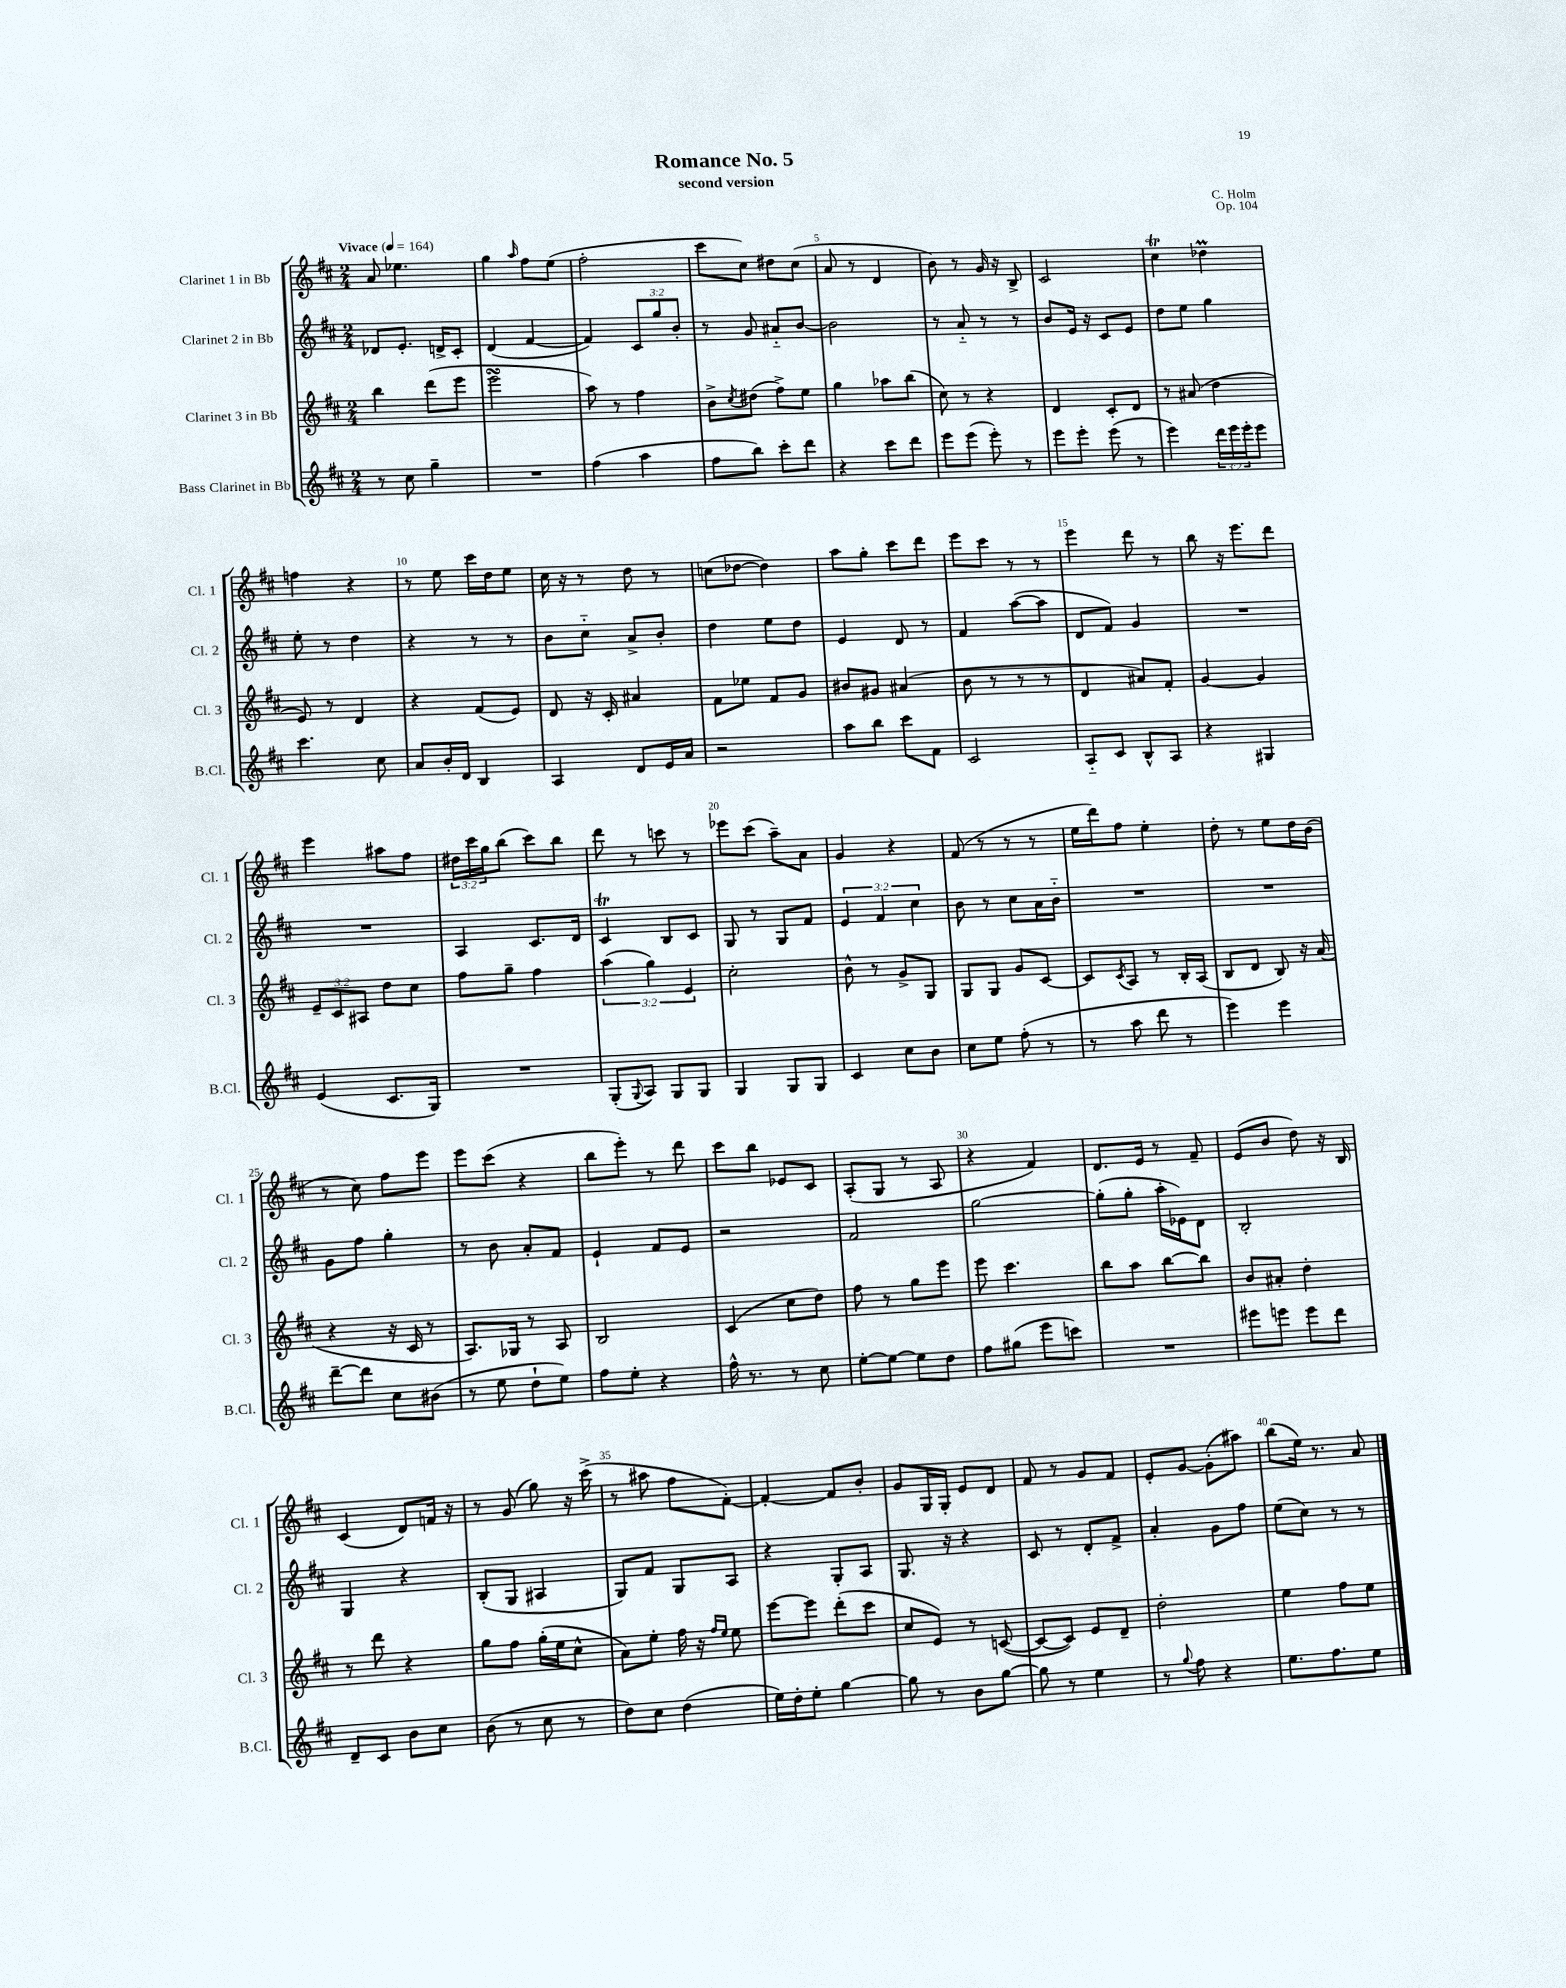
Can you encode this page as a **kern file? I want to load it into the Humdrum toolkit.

**kern	**kern	**kern	**kern
*staff4	*staff3	*staff2	*staff1
*clefG2	*clefG2	*clefG2	*clefG2
*k[f#c#]	*k[f#c#]	*k[f#c#]	*k[f#c#]
*M2/4	*M2/4	*M2/4	*M2/4
*MM164	*MM164	*MM164	*MM164
8r	4bb	8d-	8a
8cc#	.	8.e'	4.ee-
4gg~	(8ddd	.	.
.	.	16d^	.
.	8eee	8c#'	.
=	=	=	=
2r	2eee	(4d	4gg
.	.	.	16qqaa
.	.	[4f#	8ff#
.	.	.	(8ee
=	=	=	=
(4ff#	8aa)	4f#])	2ff#'
.	8r	.	.
4aa	4ff#	12c#	.
.	.	12gg	.
.	.	12b'	.
=	=	=	=
8ff#	8b^	8r	8ccc#
.	8qcc#	.	.
8bb)	(8dd#	8g	8cc#)
8ccc#'	8ff#^)	8a#'~	8dd#
8ddd	8ee	[8b	(8cc#
=	=	=	=
4r	4gg	2b]	8a
.	.	.	8r
8ccc#	8aa-	.	4d
8ddd	(8bb	.	.
=	=	=	=
8eee	8cc#)	8r	8b)
(8eee	8r	8a'~	8r
8eee')	4r	8r	16g
.	.	.	16r
8r	.	8r	8B^
=	=	=	=
8eee	4d	8b	2c#
8eee'	.	16e	.
.	.	16r	.
(8eee	8c#'	8c#	.
8r	8d	8e	.
=	=	=	=
4eee)	8r	8dd	4cc#
.	(8a#	8ee	.
24ddd	4dd	4gg	4dd-
24eee	.	.	.
24eee'	.	.	.
8eee	.	.	.
=	=	=	=
4.ccc#	8e)	8ee'	4ff
.	8r	8r	.
.	4d	4dd	4r
8cc#	.	.	.
=	=	=	=
8a	4r	4r	8r
16b'	.	.	8ee
16d	.	.	.
4B	(8f#	8r	16ccc#
.	.	.	16dd
.	8e)	8r	8ee
=	=	=	=
4A	8d	8b	16cc#
.	.	.	16r
.	16r	8cc#'~	8r
.	16c#'	.	.
8d	4a#	8a^	8dd
16e	.	8b'	8r
16a	.	.	.
=	=	=	=
2r	8f#	4dd	(8cc
.	8ee-	.	[8dd-
.	8f#	8ee	4dd-])
.	8g	8dd	.
=	=	=	=
8aa	8b#	4e	8aa
8bb	8g#	.	8gg'
8ccc#	(4a#	8d	8ccc#
8f#	.	8r	8ddd
=	=	=	=
2c#	8b	4f#	8eee
.	8r	.	8ccc#
.	8r	([8aa	8r
.	8r	8aa]	8r
=	=	=	=
8A'~	4d	8d	4eee
8c#	.	8f#)	.
8B^^	8a#)	4g	8ddd
8A	8f#'	.	8r
=	=	=	=
4r	[4g	2r	8bb
.	.	.	16r
.	.	.	8.eee
4G#	4g]	.	.
.	.	.	8ddd
=	=	=	=
(4e	12e~	2r	4eee
.	12c#	.	.
.	12A#	.	.
8.c#	8dd	.	8aa#
.	8cc#	.	8ff#
16G)	.	.	.
=	=	=	=
2r	8ff#	4A	24dd#
.	.	.	24ccc#
.	.	.	24gg
.	8gg~	.	(8bb
.	4ff#	8.c#	8ccc#)
.	.	.	8bb
.	.	16d	.
=	=	=	=
(8G'	(6aa	4c#	8ddd
8qqG	.	.	.
8A)	.	.	8r
.	6gg)	.	.
8G	.	8B	8ccc
.	6e	.	.
8G	.	8c#	8r
=	=	=	=
4G	2cc#'	8G	8eee-
.	.	8r	(8ccc#
8G	.	8G	8aa~)
8G	.	8f#	8a
=	=	=	=
4c#	8b^^	6e	4g
.	8r	.	.
.	.	6f#	.
8cc#	8g^	.	4r
.	.	6cc#	.
8b	8G	.	.
=	=	=	=
8cc#	8G	8b	(8f#
8ee	8G	8r	8r
(8ff#'	8g	8cc#	8r
8r	[8c#	16a	8r
.	.	16b'~	.
=	=	=	=
8r	8c#]	2r	16ee
.	.	.	16ddd)
.	8qc#	.	.
8aa	8A	.	8ff#
8ddd	8r	.	4ee'
8r	16B'	.	.
.	(16A	.	.
=	=	=	=
4eee)	8B	2r	8dd'
.	8d	.	8r
4eee	8B)	.	8ee
.	16r	.	16dd
.	(16a	.	(16b
=	=	=	=
[8ddd~	4r	8g	8r
8ddd]	.	8ff#	8cc#)
8cc#	16r	4gg'	8ff#
.	16c#	.	.
(8b#	8r	.	8eee
=	=	=	=
8r	8.A)	8r	8eee
8ee	.	8b	(8ccc#
.	16G-	.	.
8dd`	8r	8a'	4r
8ee)	8A	8f#	.
=	=	=	=
8ff#	2B	4e`	8bb
8ee'	.	.	8eee')
4r	.	8f#	8r
.	.	8e	8ddd
=	=	=	=
16ff#^^	(4c#	2r	8ccc#
8.r	.	.	.
.	.	.	8bb
8r	8cc#	.	8e-
8cc#	8dd)	.	8c#
=	=	=	=
[8ee'	8ff#	2f#	(8A'
8ee_	8r	.	8G
8ee]	8gg	.	8r
8dd	8eee	.	8A
=	=	=	=
8ff#	8eee	[2gg	4r
(8gg#	4.ccc#	.	.
8eee	.	.	4f#)
8ccc)	.	.	.
=	=	=	=
2r	8bb	(8gg']	8.d
.	8aa	8gg'	.
.	.	.	16e
.	[8bb	16aa'	8r
.	.	16e-)	.
.	8bb]	8d	8f#~
=	=	=	=
8eee#	8b	2B'	(8e
8eee	8a#'	.	8b
8eee	4dd'	.	8dd)
8ddd	.	.	16r
.	.	.	16B
=	=	=	=
8d~	8r	4G	(4c#
8c#	8ddd	.	.
8b	4r	4r	8d)
8cc#	.	.	16f
.	.	.	16r
=	=	=	=
(8b	8gg	(8B'	8r
8r	8ff#	8G	(8g
8cc#	(16gg'	4A#	8gg)
.	16ee	.	.
8r	8cc#^^	.	16r
.	.	.	(16ccc#^
=	=	=	=
8dd)	8a)	8G)	8r
8cc#	8ee'	8f#	8aa#
(4dd	16ff#	8G	8ff#
.	16r	.	.
.	16qqff#	.	.
.	16qqee	.	.
.	8ee	8A	[8f#')
=	=	=	=
16ee)	[8eee	4r	4f#'_
16dd'	.	.	.
8ee'	8eee]	.	.
[4gg	(8ddd'	8G'	8f#]
.	8ccc#	8A	8b'
=	=	=	=
8gg]	8cc#	8.G	8g
8r	8e)	.	16G
.	.	16r	16G'
8b	8r	4r	8e
[8gg	([8c	.	8d
=	=	=	=
8gg]	8c_	8c#	8f#
8r	8c])	8r	8r
4ee	8e	8d'	8g
.	8d~	8f#^	8f#
=	=	=	=
8r	2dd'	4a'	8e'
8qqgg	.	.	.
8ff#	.	.	[8g
4r	.	8g	(8g']
.	.	8ff#	8aa#)
=	=	=	=
8.ee	4ee	(8ee	(8bb
.	.	8cc#)	16ee)
8.ff#	.	.	8.r
.	8ff#	8r	.
8ee	8ee	8r	8a
==	==	==	==
*-	*-	*-	*-
